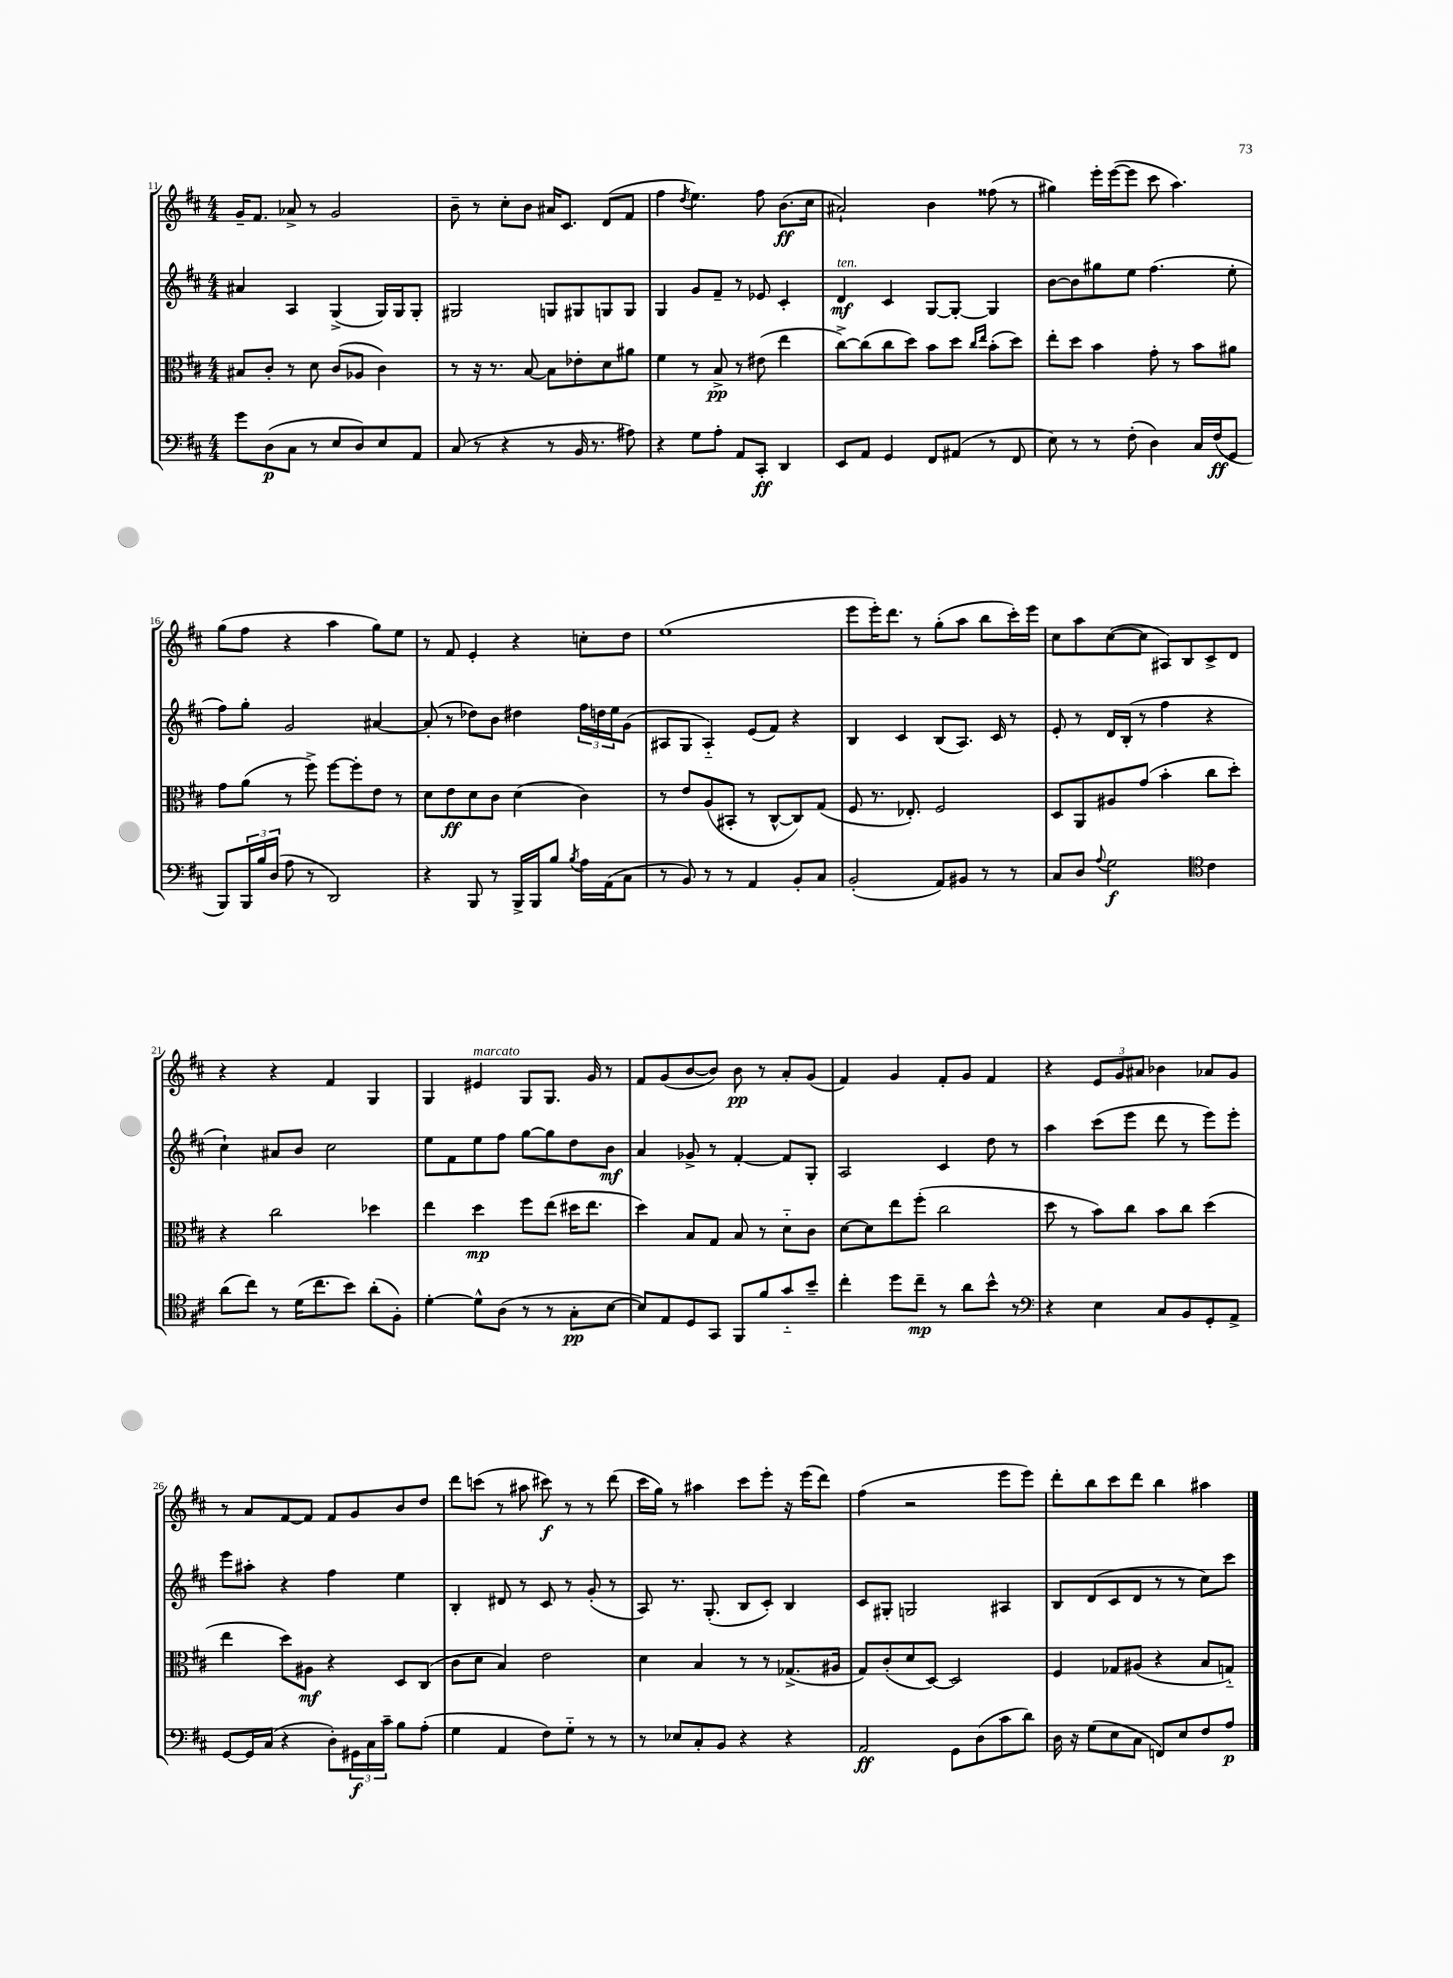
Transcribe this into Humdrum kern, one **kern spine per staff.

**kern	**dynam	**kern	**dynam	**kern	**dynam	**kern	**dynam
*part4	*part4	*part3	*part3	*part2	*part2	*part1	*part1
*staff4	*staff4	*staff3	*staff3	*staff2	*staff2	*staff1	*staff1
*clefF4	*	*clefC3	*	*clefG2	*	*clefG2	*
*k[f#c#]	*	*k[f#c#]	*	*k[f#c#]	*	*k[f#c#]	*
*M4/4	*	*M4/4	*	*M4/4	*	*M4/4	*
=11	=11	=11	=11	=11	=11	=11	=11
8g\L	.	8B#X/L	.	4a#X/	.	16g~/KL	.
.	.	.	.	.	.	8.f#/J	.
(8D\	p	8c#'/J	.	.	.	.	.
8C#\J	.	8r	.	4A/	.	8a-X^/	.
8r	.	8d\	.	.	.	8r	.
8E/L	.	(8c#/L	.	(4G^/	.	2g/	.
8D/)	.	8A-X/J	.	.	.	.	.
8E/	.	4c#\)	.	16G/LL)	.	.	.
.	.	.	.	16G/J	.	.	.
8AA/J	.	.	.	8G'/J	.	.	.
=12	=12	=12	=12	=12	=12	=12	=12
(8C#/	.	8r	.	2G#X/	.	8b~\	.
8r	.	16r	.	.	.	8r	.
.	.	8.r	.	.	.	.	.
4r	.	.	.	.	.	8cc#'\L	.
.	.	[8B/	.	.	.	8b\J	.
8r	.	8B\L]	.	8Gn/L	.	16a#X/KL	.
.	.	.	.	.	.	8.c#/J	.
16BB/	.	8e-X'\	.	8G#X/	.	.	.
8.r	.	.	.	.	.	.	.
.	.	8d\	.	8Gn/	.	(8d/L	.
8A#X\)	.	8a#X\J	.	8G/J	.	8f#/J	.
=13	=13	=13	=13	=13	=13	=13	=13
4r	.	4f#\	.	4G/	.	4ff#\	.
.	.	.	.	.	.	8qdd/	.
8G\L	.	8r	.	8g/L	.	4.ee\)	.
8A'\J	.	8B^/	pp	8f#~/J	.	.	.
8AA/L	.	8r	.	8r	.	.	.
8CC#'/J	ff	(8e#X\	.	8e-X/	.	8ff#\	.
4DD/	.	4ee\	.	4c#'/	.	(8.b\L	ff
.	.	.	.	.	.	16cc#\Jk	.
=14	=14	=14	=14	=14	=14	=14	=14
!	!	!	!	!LO:TX:a:i:t=ten.	!	!	!
8EE/L	.	[8cc#^\L)	.	4d/	mf	2a#X`/)	.
8AA/J	.	(8cc#\]	.	.	.	.	.
4GG/	.	8cc#\	.	4c#/	.	.	.
.	.	8dd\J)	.	.	.	.	.
8FF#/L	.	8b\L	.	[8G/L	.	4b\	.
(8AA#X/J	.	8dd\J	.	8G'/J_	.	.	.
.	.	16qqcc#/LL	.	.	.	.	.
.	.	16qqee/JJ	.	.	.	.	.
8r	.	(8b'\L	.	4G/]	.	(8ff##X\	.
8FF#/	.	8dd\J)	.	.	.	8r	.
=15	=15	=15	=15	=15	=15	=15	=15
8E\)	.	8ee'\L	.	[8b\L	.	4gg#X\)	.
8r	.	8dd\J	.	8b\]	.	.	.
8r	.	4b\	.	8gg#X\	.	16eee'\LL	.
.	.	.	.	.	.	([16eee\J	.
(8F#'\	.	.	.	8ee\J	.	8eee\J]	.
4D\)	.	8g'\	.	(4.ff#\	.	8ccc#\	.
.	.	8r	.	.	.	4.aa\)	.
16C#/LL	.	8b\L	.	.	.	.	.
(16F#/J	ff	.	.	.	.	.	.
8GG/J	.	8a#X\J	.	8ee'\	.	.	.
!!LO:LB:g=z
=16	=16	=16	=16	=16	=16	=16	=16
8BBB/L)	.	8g\L	.	8ff#\L)	.	(8gg\L	.
24BBB/L	.	(8a\J	.	8gg'\J	.	8ff#\J	.
24B/	.	.	.	.	.	.	.
(24D/JJ	.	.	.	.	.	.	.
8A\	.	8r	.	2g/	.	4r	.
8r	.	8ff#^\)	.	.	.	.	.
2DD/)	.	[8ff#\L	.	.	.	4aa\	.
.	.	8ff#'\]	.	.	.	.	.
.	.	8e\J	.	[4a#X/	.	8gg\L)	.
.	.	8r	.	.	.	8ee\J	.
=17	=17	=17	=17	=17	=17	=17	=17
4r	.	8d\L	.	(8a#'/]	.	8r	.
.	.	8e\	ff	8r	.	8f#/	.
8BBB/	.	8d\	.	8dd-X\L)	.	4e'/	.
8r	.	8c#\J	.	8b\J	.	.	.
16BBB^/LL	.	(4d\	.	4dd#X\	.	4r	.
16BBB/J	.	.	.	.	.	.	.
8B/J	.	.	.	.	.	.	.
8qB/	.	.	.	.	.	.	.
16A\LL	.	4c#\)	.	24ff#\LL	.	8ccn'\L	.
.	.	.	.	24ddn\	.	.	.
(16AA\J	.	.	.	.	.	.	.
.	.	.	.	24ee\J	.	.	.
8C#\J	.	.	.	(8g\J	.	8dd\J	.
=18	=18	=18	=18	=18	=18	=18	=18
8r	.	8r	.	8A#X/L	.	(1ee	.
8BB/)	.	8e/L	.	8G/J	.	.	.
8r	.	(8A/	.	4A#/)	.	.	.
8r	.	8BB#X'/J	.	.	.	.	.
4AA/	.	8r	.	(8e/L	.	.	.
.	.	[8C#^^/L	.	8f#/J)	.	.	.
8BB'/L	.	8C#/])	.	4r	.	.	.
8C#/J	.	(8G/J	.	.	.	.	.
=19	=19	=19	=19	=19	=19	=19	=19
(2BB'/	.	8F#/	.	4B/	.	8eee\L	.
.	.	8.r	.	.	.	16eee'\K)	.
.	.	.	.	.	.	8.ddd\J	.
.	.	.	.	4c#/	.	.	.
.	.	8.E-X'/)	.	.	.	.	.
.	.	.	.	.	.	8r	.
8AA/L)	.	2F#/	.	(8B/L	.	(8gg'\L	.
8BB#X/J	.	.	.	8.A/J)	.	8aa\J	.
8r	.	.	.	.	.	8bb\L	.
.	.	.	.	16c#/	.	.	.
8r	.	.	.	8r	.	16ccc#'\L)	.
.	.	.	.	.	.	16eee\JJ	.
=20	=20	=20	=20	=20	=20	=20	=20
8C#/L	.	8D/L	.	8e'/	.	8cc#\L	.
8D/J	.	8AA/	.	8r	.	8aa\	.
8qqA/	.	.	.	.	.	.	.
2G\	f	8A#X/	.	16d/LL	.	([8cc#\	.
.	.	.	.	(16B'/JJ	.	.	.
.	.	(8g/J	.	8r	.	8cc#\J]	.
.	.	4b'\	.	4ff#\	.	8A#X/L)	.
.	.	.	.	.	.	8B/	.
*clefC4	*	*	*	*	*	*	*
4c#\	.	8cc#\L	.	4r	.	8c#^/	.
.	.	8dd'\J)	.	.	.	8d/J	.
!!LO:LB:g=z
=21	=21	=21	=21	=21	=21	=21	=21
(8a\L	.	4r	.	4cc#`\)	.	4r	.
8cc#\J)	.	.	.	.	.	.	.
8r	.	2cc#\	.	8a#X/L	.	4r	.
(16d\KL	.	.	.	8b/J	.	.	.
8.cc#\	.	.	.	.	.	.	.
.	.	.	.	2cc#\	.	4f#/	.
8b\J)	.	.	.	.	.	.	.
(8a'\L	.	4dd-X\	.	.	.	4G/	.
8F#'\J)	.	.	.	.	.	.	.
=22	=22	=22	=22	=22	=22	=22	=22
[4d'\	.	4ee\	.	8ee\L	.	4G/	.
.	.	.	.	8f#\	.	.	.
!	!	!	!	!	!	!LO:TX:a:i:t=marcato	!
8d^^\L]	.	4dd\	mp	8ee\	.	4e#X/	.
(8A\J	.	.	.	8ff#\J	.	.	.
8r	.	8ff#\L	.	[8gg\L	.	8G/L	.
8r	.	(8ee\J	.	8gg\]	.	8.G/J	.
8G'\L	pp	16dd#X\KL	.	8dd\	.	.	.
.	.	8.ee\J	.	.	.	16g/	.
[8B\J	.	.	.	8b\J	mf	8r	.
=23	=23	=23	=23	=23	=23	=23	=23
8B/L])	.	4dd\)	.	4a/	.	8f#/L	.
8E/	.	.	.	.	.	(8g/	.
8D/	.	8B/L	.	8g-X^/	.	[8b/	.
8GG/J	.	8G/J	.	8r	.	8b/J])	.
8FF#/L	.	8B/	.	[4f#'/	.	8b\	pp
8f#/	.	8r	.	.	.	8r	.
8g/	.	8d\L	.	8f#/L]	.	8a'/L	.
8b~/J	.	8c#\J	.	8G'/J	.	(8g/J	.
=24	=24	=24	=24	=24	=24	=24	=24
4cc#'\	.	[8d\L	.	2A/	.	4f#/)	.
.	.	8d\]	.	.	.	.	.
8dd\L	.	8ee\	.	.	.	4g/	.
8cc#~\J	mp	(8ff#'\J	.	.	.	.	.
8r	.	2cc#\	.	4c#/	.	8f#'/L	.
8a\L	.	.	.	.	.	8g/J	.
8b^^\J	.	.	.	8dd\	.	4f#/	.
8r	.	.	.	8r	.	.	.
=25	=25	=25	=25	=25	=25	=25	=25
*clefF4	*	*	*	*	*	*	*
4r	.	8dd\	.	4aa\	.	4r	.
.	.	8r	.	.	.	.	.
4E\	.	8b\L)	.	(8ccc#\L	.	12e/L	.
.	.	.	.	.	.	12g/	.
.	.	8cc#\J	.	8eee\J	.	.	.
.	.	.	.	.	.	12a#X/J	.
8C#/L	.	8b\L	.	8ddd\	.	4b-X\	.
8BB/	.	8cc#\J	.	8r	.	.	.
8GG'/	.	(4dd\	.	8eee\L)	.	8a-X/L	.
8AA^/J	.	.	.	8eee'\J	.	8g/J	.
!!LO:LB:g=z
=26	=26	=26	=26	=26	=26	=26	=26
[8GG/L	.	4ee\	.	8eee\L	.	8r	.
16GG/L]	.	.	.	8aa#X'\J	.	8a/L	.
(16C#/JJ	.	.	.	.	.	.	.
4r	.	8dd\L)	.	4r	.	[8f#/	.
.	.	8A#X\J	mf	.	.	8f#/J]	.
8D'\L)	.	4r	.	4ff#\	.	8f#/L	.
24GG#X\L	f	.	.	.	.	8g/	.
24C#\	.	.	.	.	.	.	.
24c#~\JJ	.	.	.	.	.	.	.
8B\L	.	8D/L	.	4ee\	.	8b/	.
(8A'\J	.	(8C#/J	.	.	.	8dd/J	.
=27	=27	=27	=27	=27	=27	=27	=27
4G\	.	8c#\L	.	4B'/	.	8ddd\L	.
.	.	8d\J	.	.	.	(8cccn\J	.
4AA/	.	4B/)	.	8d#X/	.	8r	.
.	.	.	.	8r	.	8aa#X\	.
8F#\L)	.	2e\	.	8c#/	.	8ccc#X\)	f
8G\J	.	.	.	8r	.	8r	.
8r	.	.	.	(8g'/	.	8r	.
8r	.	.	.	8r	.	(8ddd\	.
=28	=28	=28	=28	=28	=28	=28	=28
8r	.	4d\	.	8A/)	.	16ccc#\LL	.
.	.	.	.	.	.	16gg\JJ)	.
8E-X/L	.	.	.	8.r	.	8r	.
8C#'/	.	4B/	.	.	.	4aa#X\	.
.	.	.	.	(8.G'/	.	.	.
8BB/J	.	.	.	.	.	.	.
4r	.	8r	.	8B/L	.	8ccc#\L	.
.	.	8r	.	8c#'/J)	.	8eee'\J	.
4r	.	(8.G-X^/L	.	4B/	.	16r	.
.	.	.	.	.	.	(16eee\KL	.
.	.	.	.	.	.	8ddd\J)	.
.	.	16A#X/Jk	.	.	.	.	.
=29	=29	=29	=29	=29	=29	=29	=29
2AA/	ff	8G/L)	.	8c#/L	.	(4ff#\	.
.	.	(8c#'/	.	8G#X'/J	.	.	.
.	.	8d/	.	2Gn/	.	2r	.
.	.	[8D/J)	.	.	.	.	.
8GG\L	.	2D/]	.	.	.	.	.
(8D\	.	.	.	.	.	.	.
8c#\	.	.	.	4A#X/	.	8eee\L	.
8d\J)	.	.	.	.	.	8eee\J)	.
=30	=30	=30	=30	=30	=30	=30	=30
16D\	.	4F#/	.	8B/L	.	8ddd'\L	.
16r	.	.	.	.	.	.	.
(8G\L	.	.	.	(8d/	.	8bb\	.
8E\	.	8G-X/L	.	8c#/	.	8ccc#\	.
8C#\J	.	(8A#X/J	.	8d/J	.	8ddd\J	.
8FFn/L)	.	4r	.	8r	.	4bb\	.
8E/	.	.	.	8r	.	.	.
8F#/	.	8B/L	.	8cc#\L)	.	4aa#X\	.
8A/J	p	8Gn/J)	.	8ccc#\J	.	.	.
==	==	==	==	==	==	==	==
*-	*-	*-	*-	*-	*-	*-	*-
